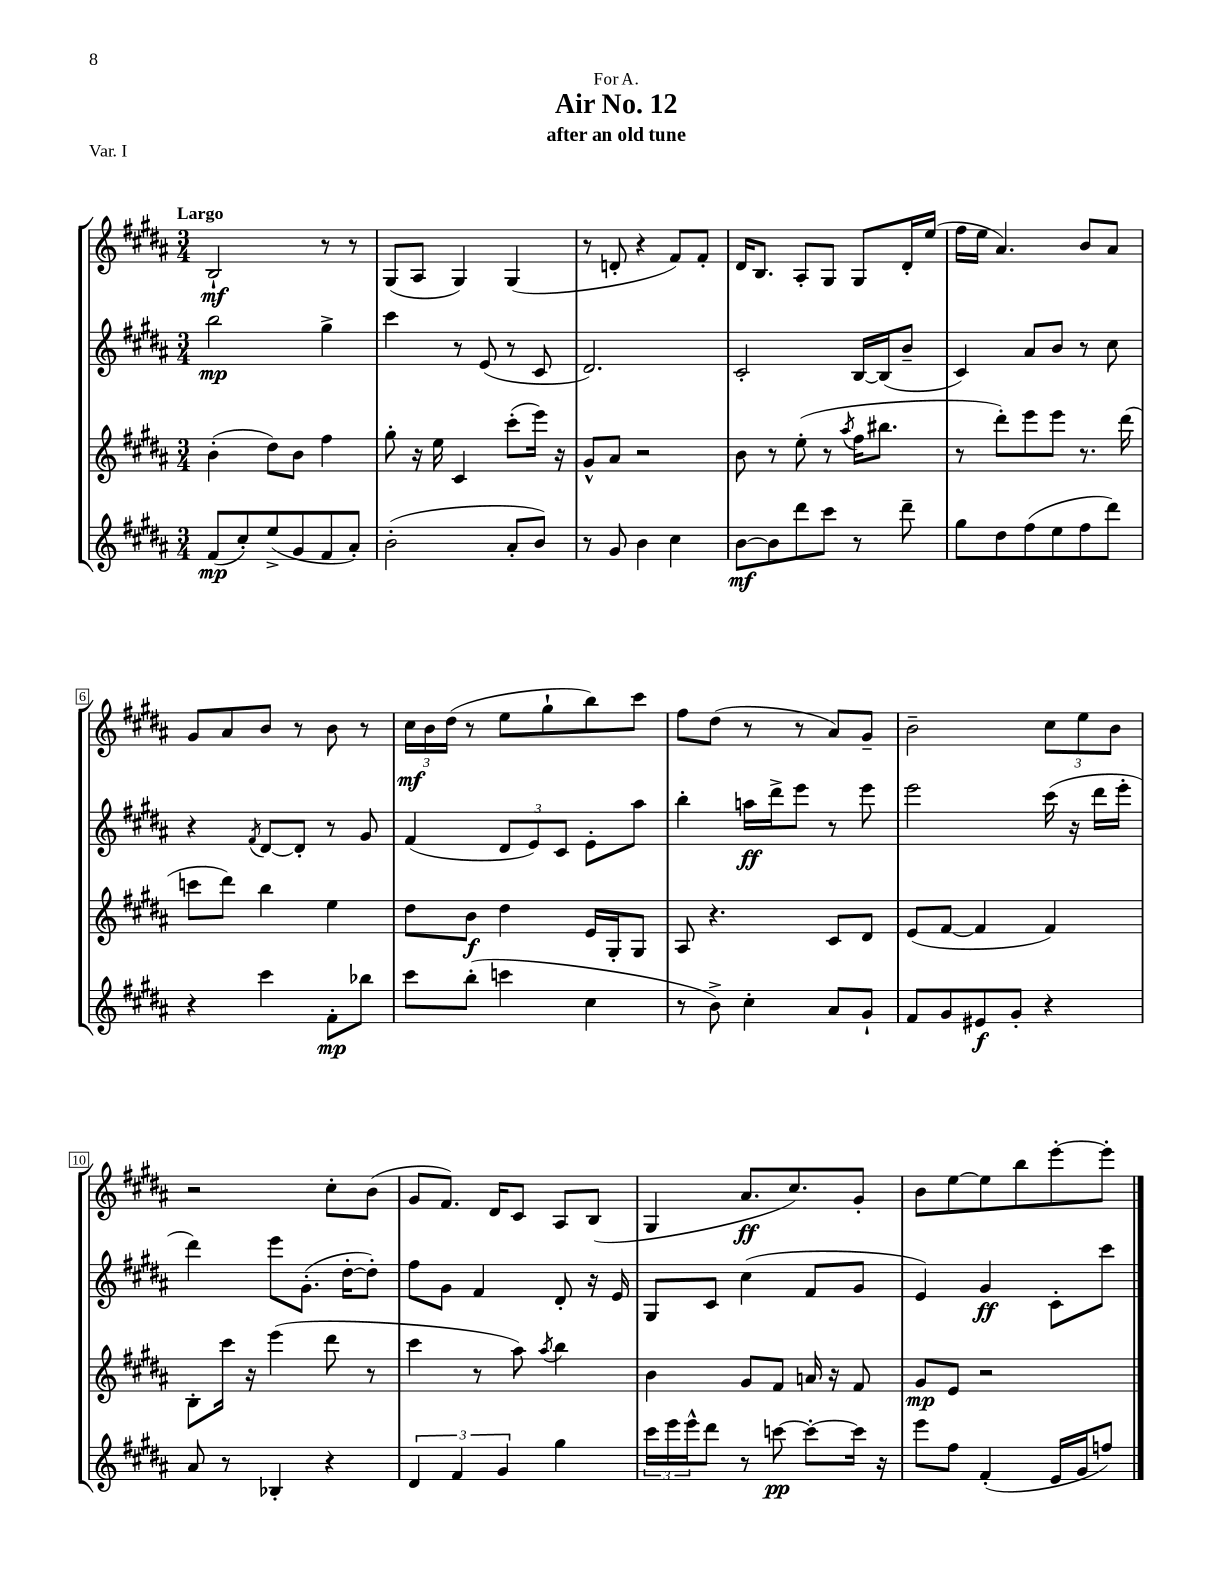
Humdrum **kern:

**kern	**dynam	**kern	**dynam	**kern	**dynam	**kern	**dynam
*part4	*part4	*part3	*part3	*part2	*part2	*part1	*part1
*staff4	*staff4	*staff3	*staff3	*staff2	*staff2	*staff1	*staff1
*clefG2	*	*clefG2	*	*clefG2	*	*clefG2	*
*k[f#c#g#d#a#]	*	*k[f#c#g#d#a#]	*	*k[f#c#g#d#a#]	*	*k[f#c#g#d#a#]	*
*M3/4	*	*M3/4	*	*M3/4	*	*M3/4	*
=1	=1	=1	=1	=1	=1	=1	=1
!	!	!	!	!	!	!LO:TX:a:B:t=Largo	!
(8f#/L	mp	(4b'\	.	2bb\	mp	2B`/	mf
8cc#'/)	.	.	.	.	.	.	.
(8ee^/	.	8dd#\L)	.	.	.	.	.
8g#/	.	8b\J	.	.	.	.	.
8f#/	.	4ff#\	.	4gg#^\	.	8r	.
8a#'/J)	.	.	.	.	.	8r	.
=2	=2	=2	=2	=2	=2	=2	=2
(2b'\	.	8gg#'\	.	4ccc#\	.	(8G#/L	.
.	.	16r	.	.	.	8A#/J	.
.	.	16ee\	.	.	.	.	.
.	.	4c#/	.	8r	.	4G#/)	.
.	.	.	.	(8e/	.	.	.
8a#'/L	.	(8ccc#'\L	.	8r	.	(4G#/	.
8b/J)	.	16eee\Jk)	.	8c#/	.	.	.
.	.	16r	.	.	.	.	.
=3	=3	=3	=3	=3	=3	=3	=3
8r	.	8g#^^/L	.	2.d#/)	.	8r	.
8g#/	.	8a#/J	.	.	.	8dn'/	.
4b\	.	2r	.	.	.	4r	.
4cc#\	.	.	.	.	.	8f#/L)	.
.	.	.	.	.	.	8f#'/J	.
=4	=4	=4	=4	=4	=4	=4	=4
[8b\L	mf	8b\	.	2c#'/	.	16d#/KL	.
.	.	.	.	.	.	8.B/J	.
8b\]	.	8r	.	.	.	.	.
8ddd#\	.	(8ee'\	.	.	.	8A#'/L	.
8ccc#\J	.	8r	.	.	.	8G#/J	.
.	.	8qaa#/	.	.	.	.	.
8r	.	16ff#\KL	.	[16B/LL	.	8G#/L	.
.	.	8.bb#X\J	.	(16B/J]	.	.	.
8ddd#~\	.	.	.	8b~/J	.	16d#'/L	.
.	.	.	.	.	.	(16ee/JJ	.
=5	=5	=5	=5	=5	=5	=5	=5
8gg#\L	.	8r	.	4c#/)	.	16ff#\LL	.
.	.	.	.	.	.	16ee\JJ	.
8dd#\	.	8ddd#'\L)	.	.	.	4.a#/)	.
(8ff#\	.	8eee\	.	8a#/L	.	.	.
8ee\	.	8eee\J	.	8b/J	.	.	.
8ff#\	.	8.r	.	8r	.	8b/L	.
8ddd#\J)	.	.	.	8cc#\	.	8a#/J	.
.	.	(16ddd#\	.	.	.	.	.
!!LO:LB:g=z
=6	=6	=6	=6	=6	=6	=6	=6
4r	.	8cccn\L	.	4r	.	8g#/L	.
.	.	8ddd#\J)	.	.	.	8a#/	.
.	.	.	.	8qf#/	.	.	.
4ccc#\	.	4bb\	.	[8d#/L	.	8b/J	.
.	.	.	.	8d#'/J]	.	8r	.
8f#'\L	mp	4ee\	.	8r	.	8b\	.
8bb-X\J	.	.	.	8g#/	.	8r	.
=7	=7	=7	=7	=7	=7	=7	=7
8ccc#\L	.	8dd#\L	.	(4f#/	.	24cc#\LL	mf
.	.	.	.	.	.	24b\	.
.	.	.	.	.	.	(24dd#\JJ	.
(8bb'\J	.	8b\J	f	.	.	8r	.
4cccn\	.	4dd#\	.	12d#/L	.	8ee\L	.
.	.	.	.	12e/)	.	.	.
.	.	.	.	.	.	8gg#`\	.
.	.	.	.	12c#/J	.	.	.
4cc#\	.	16e/LL	.	8e'\L	.	8bb\)	.
.	.	16G#'/J	.	.	.	.	.
.	.	8G#/J	.	8aa#\J	.	8ccc#\J	.
=8	=8	=8	=8	=8	=8	=8	=8
8r	.	8A#/	.	4bb'\	.	8ff#\L	.
8b^\)	.	4.r	.	.	.	(8dd#\J	.
4cc#'\	.	.	.	16aan\LL	ff	8r	.
.	.	.	.	16ddd#^\J	.	.	.
.	.	.	.	8eee\J	.	8r	.
8a#/L	.	8c#/L	.	8r	.	8a#/L)	.
8g#`/J	.	8d#/J	.	8eee\	.	8g#~/J	.
=9	=9	=9	=9	=9	=9	=9	=9
8f#/L	.	(8e/L	.	2eee\	.	2b~\	.
8g#/	.	[8f#/J	.	.	.	.	.
8e#X/	f	4f#/]	.	.	.	.	.
8g#'/J	.	.	.	.	.	.	.
4r	.	4f#/)	.	(16ccc#\	.	12cc#\L	.
.	.	.	.	16r	.	.	.
.	.	.	.	.	.	12ee\	.
.	.	.	.	16ddd#\LL	.	.	.
.	.	.	.	.	.	12b\J	.
.	.	.	.	16eee'\JJ	.	.	.
!!LO:LB:g=z
=10	=10	=10	=10	=10	=10	=10	=10
8a#/	.	8B'\L	.	4ddd#\)	.	2r	.
8r	.	16ccc#\Jk	.	.	.	.	.
.	.	16r	.	.	.	.	.
4B-X'/	.	(4eee\	.	8eee\L	.	.	.
.	.	.	.	(8.g#'\J	.	.	.
4r	.	8ddd#\	.	.	.	8cc#'\L	.
.	.	.	.	[16dd#'\KL	.	.	.
.	.	8r	.	8dd#'\J])	.	(8b\J	.
=11	=11	=11	=11	=11	=11	=11	=11
6d#/	.	4ccc#\	.	8ff#\L	.	8g#/L	.
.	.	.	.	8g#\J	.	8.f#/J)	.
6f#/	.	.	.	.	.	.	.
.	.	8r	.	4f#/	.	.	.
.	.	.	.	.	.	16d#/KL	.
6g#/	.	.	.	.	.	.	.
.	.	8aa#\)	.	.	.	8c#/J	.
.	.	8qaa#/	.	.	.	.	.
4gg#\	.	4bb\	.	8d#'/	.	8A#/L	.
.	.	.	.	16r	.	(8B/J	.
.	.	.	.	16e/	.	.	.
=12	=12	=12	=12	=12	=12	=12	=12
24ccc#\LL	.	4b\	.	8G#/L	.	4G#/	.
24eee\	.	.	.	.	.	.	.
24eee^^\J	.	.	.	.	.	.	.
8ddd#\J	.	.	.	8c#/J	.	.	.
8r	.	8g#/L	.	(4cc#\	.	8.a#/L	ff
[8cccn\	pp	8f#/J	.	.	.	.	.
.	.	.	.	.	.	8.cc#/)	.
8ccc'\L_	.	16an/	.	8f#/L	.	.	.
.	.	16r	.	.	.	.	.
16ccc\Jk]	.	8f#/	.	8g#/J	.	8g#'/J	.
16r	.	.	.	.	.	.	.
=13	=13	=13	=13	=13	=13	=13	=13
8eee\L	.	8g#/L	mp	4e/)	.	8b\L	.
8ff#\J	.	8e/J	.	.	.	[8ee\	.
(4f#'/	.	2r	.	4g#/	ff	8ee\]	.
.	.	.	.	.	.	8bb\	.
16e/LL	.	.	.	8c#'\L	.	[8eee'\	.
16g#/J	.	.	.	.	.	.	.
8ffn/J)	.	.	.	8ccc#\J	.	8eee'\J]	.
==	==	==	==	==	==	==	==
*-	*-	*-	*-	*-	*-	*-	*-
